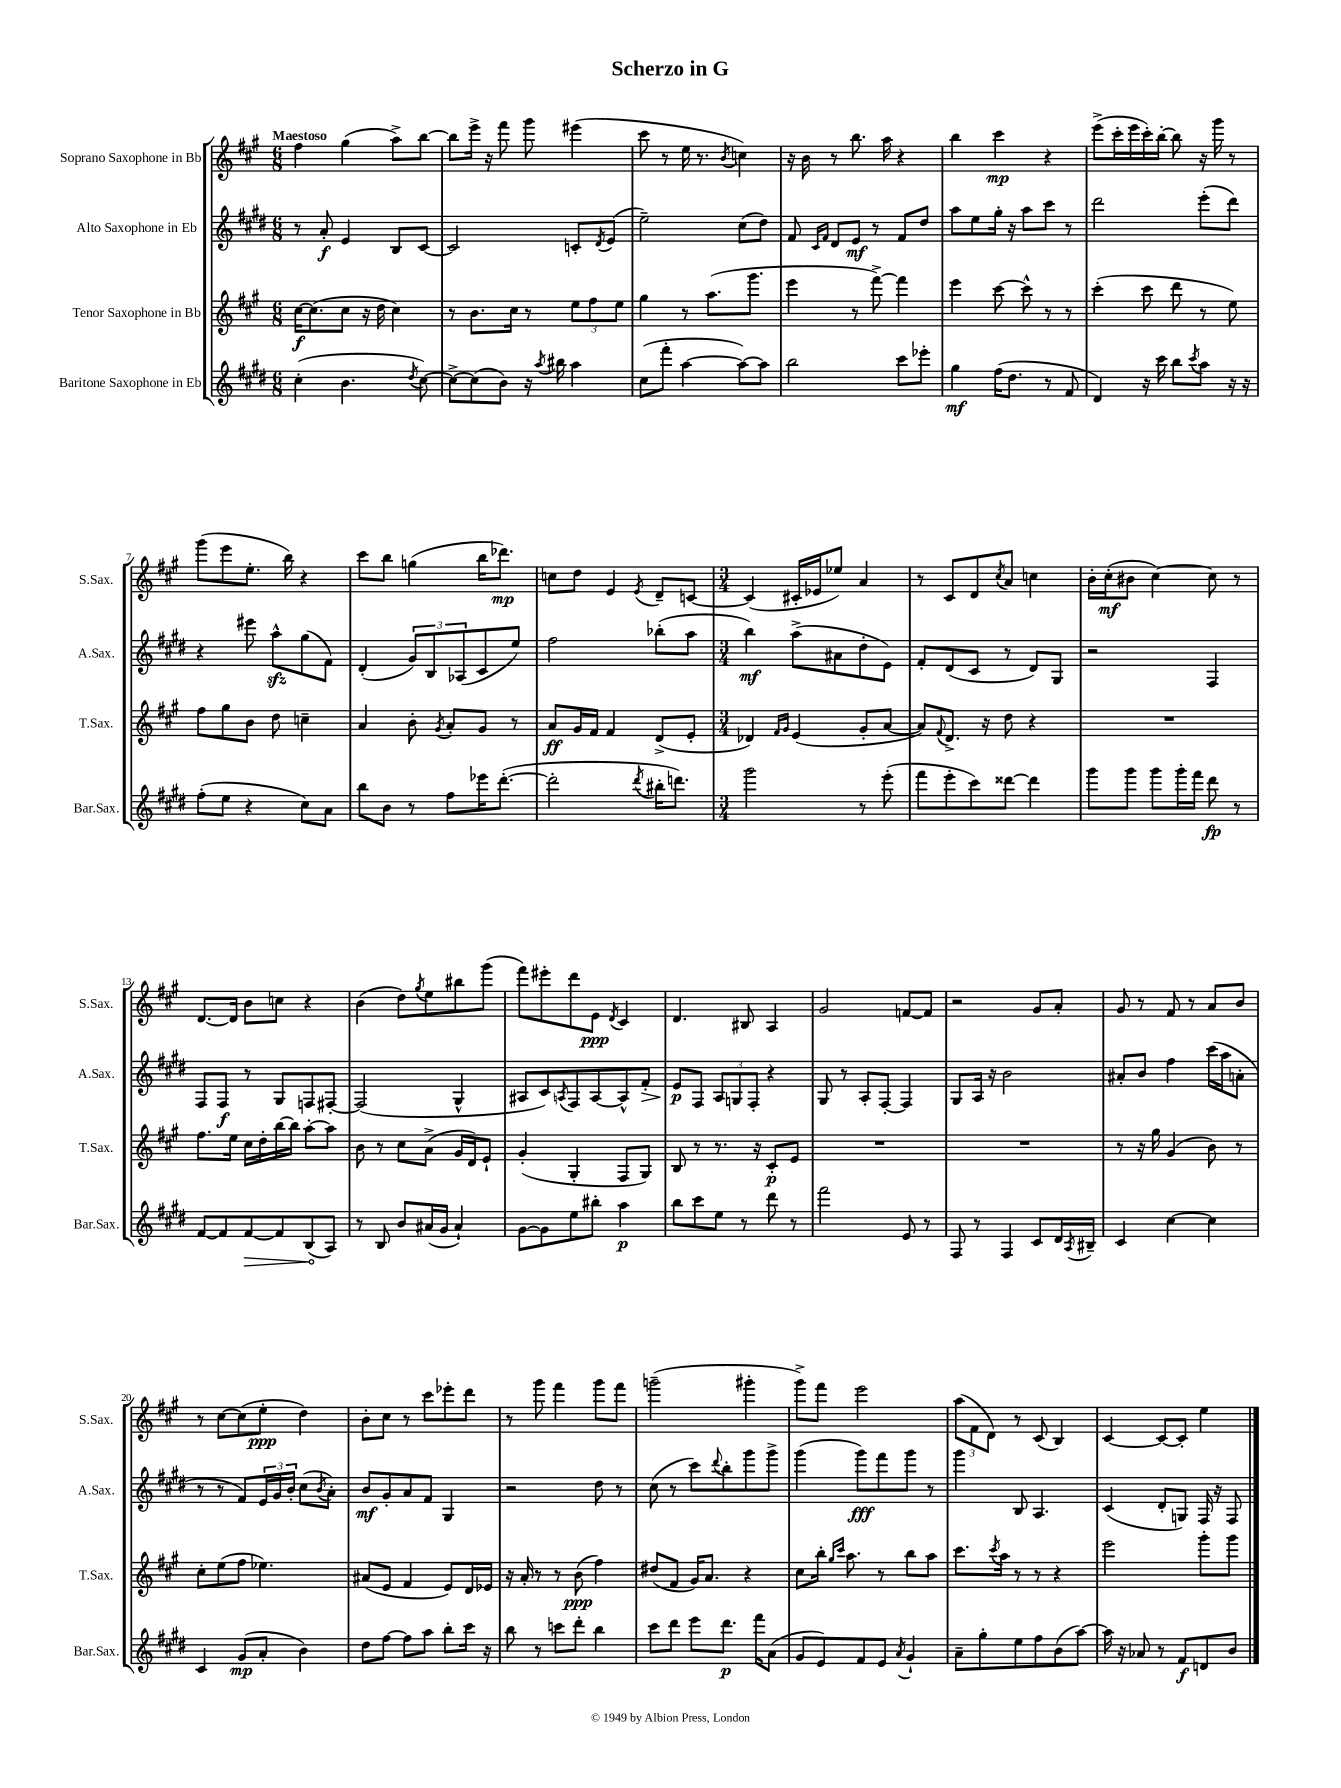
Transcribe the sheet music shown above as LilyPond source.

\header { title = "Scherzo in G" }
<<
\new StaffGroup <<
\new Staff = "s0" \with { instrumentName = "Soprano Saxophone in Bb" shortInstrumentName = "S.Sax." } {
    \clef treble \key a \major \numericTimeSignature \time 6/8 \tempo "Maestoso"
    fis''4 gis''4( a''8->) b''8~ |
    b''8 e'''16-> r16 fis'''8 gis'''8 eis'''4( |
    cis'''8 r8 e''16 r8. \acciaccatura { b'8 } c''4) |
    r16 b'16 r8 b''8. a''16 r4 |
    b''4 cis'''4\mp r4 |
    e'''8->( cis'''16-. e'''16 cis'''16-.) b''16~-. b''8 r16 gis'''16 r8 |
    gis'''8( e'''8 e''8.-. b''16) r4 |
    cis'''8 b''8 g''4( b''16 des'''8.\mp) |
    c''8 d''8 e'4 \acciaccatura { e'8 } d'8-- c'8~ |
    \numericTimeSignature \time 3/4 c'4( cis'16-. ees'16 ees''8) a'4 |
    r8 cis'8 d'8 \acciaccatura { cis''8 } a'8 c''4 |
    b'16-. cis''16-.\mf( bis'8 cis''4~) cis''8 r8 |
    d'8.~ d'16 b'8 c''8 r4 |
    b'4( d''8) \acciaccatura { gis''8 } e''8 bis''8 gis'''8( |
    fis'''8) eis'''8-. d'''8 e'8\ppp \acciaccatura { d'8 } cis'4 |
    d'4. bis8 a4 |
    gis'2 f'8~ f'8 |
    r2 gis'8 a'8-. |
    gis'8 r8 fis'8 r8 a'8 b'8 |
    r8 cis''8~ cis''8( e''8-.\ppp d''4) |
    b'8-. cis''8 r8 cis'''8 ees'''8-. d'''8 |
    r8 gis'''8 fis'''4 gis'''8 fis'''8 |
    g'''2--( gis'''4-. |
    gis'''8->) fis'''8 e'''2 |
    \tuplet 3/2 { a''8( fis'8 d'8) } r8 cis'8( b4) |
    cis'4~ cis'8~ cis'8-. e''4 \bar "|." |
}
\new Staff = "s1" \with { instrumentName = "Alto Saxophone in Eb" shortInstrumentName = "A.Sax." } {
    \clef treble \key e \major \numericTimeSignature \time 6/8
    r8 a'8-.\f e'4 b8 cis'8~ |
    cis'2 c'8-. \acciaccatura { dis'8 } e'8( |
    e''2--) cis''8( dis''8) |
    fis'8 \grace { cis'16 fis'16 } dis'8 e'8\mf r8 fis'8 dis''8 |
    a''8 e''8 gis''16-. r16 a''8 cis'''8 r8 |
    dis'''2 e'''8-.( dis'''8) |
    r4 eis'''8 a''8-^\sfz gis''8( fis'8) |
    dis'4-.( \tuplet 3/2 { gis'8) b8 aes8( } cis'8 e''8) |
    fis''2 bes''8-.( a''8 |
    \numericTimeSignature \time 3/4 b''4\mf) a''8->( ais'8 dis''8-. e'8) |
    fis'8-. dis'8( cis'8 r8 dis'8) gis8 |
    r2 fis4 |
    fis8 fis8\f r8 gis8 f8 fis8~-. |
    fis2( gis4-^ |
    ais8 cis'8) \acciaccatura { a8 } fis8 a8~ a8-^ fis'8-.\> |
    e'8\p\! fis8 \tuplet 3/2 { a8 g8 fis8-. } r4 |
    gis8 r8 a8-. fis8~-. fis4 |
    gis8 a16 r16 b'2 |
    ais'8-. b'8 fis''4 cis'''16( a''16 a'8-. |
    r8 r8 fis'8) \tuplet 3/2 { e'16 gis'16 b'16-. } cis''8( \acciaccatura { b'8 } a'8-.) |
    b'8\mf gis'8-. a'8 fis'8 gis4 |
    r2 dis''8 r8 |
    cis''8( r8 cis'''8) \appoggiatura { dis'''8 } b''8-. gis'''8 gis'''8-> |
    gis'''4( gis'''8\fff) fis'''8 gis'''8 r8 |
    gis'''4 b8 a4. |
    cis'4( dis'8-. g8) fis16 r16 fis8 \bar "|." |
}
\new Staff = "s2" \with { instrumentName = "Tenor Saxophone in Bb" shortInstrumentName = "T.Sax." } {
    \clef treble \key a \major \numericTimeSignature \time 6/8
    cis''16~\f cis''8.( cis''8 r16 d''16 cis''4) |
    r8 b'8. cis''16 r8 \tuplet 3/2 { e''8 fis''8 e''8 } |
    gis''4 r8 a''8.( gis'''8. |
    e'''4 r8 fis'''8~->) fis'''4 |
    e'''4 cis'''8~ cis'''8-^ r8 r8 |
    cis'''4-.( cis'''8 d'''8 r8 e''8) |
    fis''8 gis''8 b'8 d''8 c''4-- |
    a'4 b'8-. \acciaccatura { gis'8 } a'8-. gis'8 r8 |
    a'8\ff gis'16 fis'16 fis'4 d'8->( e'8-. |
    \numericTimeSignature \time 3/4 des'4) \grace { fis'16 gis'16 } e'4( gis'8-. a'8~ |
    a'8) \appoggiatura { fis'8 } d'8.-> r16 d''8 r4 |
    R2. |
    fis''8. e''16 cis''16 d''16-. b''16~ b''16 a''8~-. a''8 |
    b'8 r8 cis''8 a'8->( gis'16 d'16) e'8-! |
    gis'4-.( gis4-. fis8 gis8) |
    b8 r8 r8. r16 cis'8-.\p e'8 |
    R2. |
    R2. |
    r8 r16 gis''16 gis'4( b'8) r8 |
    cis''8-. e''8( fis''8 ees''4.) |
    ais'8( e'8 fis'4 e'8) d'16 ees'16 |
    r16 a'16-. r8 r8 b'8\ppp( fis''4) |
    dis''8( fis'8 gis'16) a'8. r4 |
    cis''8 b''16-. \grace { gis''16 cis'''16 } a''8. r8 b''8 a''8 |
    cis'''8. \acciaccatura { cis'''8 } a''16 r8 r8 r4 |
    e'''2 gis'''8-. gis'''8 \bar "|." |
}
\new Staff = "s3" \with { instrumentName = "Baritone Saxophone in Eb" shortInstrumentName = "Bar.Sax." } {
    \clef treble \key e \major \numericTimeSignature \time 6/8
    cis''4-.( b'4. \acciaccatura { dis''8 } cis''8~) |
    cis''8~-> cis''8( b'8) r16 \acciaccatura { a''8 } bis''16 a''4 |
    cis''8( fis'''8-. a''4~ a''8~) a''8 |
    b''2 cis'''8 ees'''8-. |
    gis''4\mf fis''16( dis''8. r8 fis'8 |
    dis'4) r16 cis'''16 b''8 \acciaccatura { cis'''8 } a''8 r16 r16 |
    fis''8-.( e''8 r4 cis''8) a'8 |
    b''8 b'8 r8 fis''8 ees'''16 dis'''8.~-.( |
    dis'''2-. \acciaccatura { dis'''8 } bis''16-. d'''8.) |
    \numericTimeSignature \time 3/4 gis'''2 r8 e'''8-.( |
    fis'''8 e'''8-. cis'''8) disis'''8~ disis'''4 |
    gis'''8 gis'''8 gis'''8 gis'''16-. fis'''16 dis'''8\fp r8 |
    fis'8~ fis'8 \once \override Hairpin.circled-tip = ##t fis'8~\> fis'8 b8\!( a8) |
    r8 b8 b'8 ais'16( gis'16 ais'4-!) |
    gis'8~ gis'8 e''8 bis''8-. a''4\p |
    b''8 cis'''8 e''8 r8 dis'''8 r8 |
    fis'''2 e'8 r8 |
    fis8 r8 fis4 cis'8 dis'16 \acciaccatura { a8 } bis16-- |
    cis'4 cis''4~ cis''4 |
    cis'4 gis'8\mp( a'8-. b'4) |
    dis''8 fis''8~ fis''8 a''8 b''8-. cis'''16 r16 |
    b''8 r8 c'''8 dis'''8-. b''4 |
    cis'''8 dis'''8 e'''8 dis'''8.\p fis'''16 a'8( |
    gis'8 e'8) fis'8 e'8 \acciaccatura { a'8 } gis'4-! |
    a'8-- gis''8-. e''8 fis''8 b'8( a''8~) |
    a''16 r16 aes'8 r8 fis'8\f d'8 b'8 \bar "|." |
}
>>
>>
